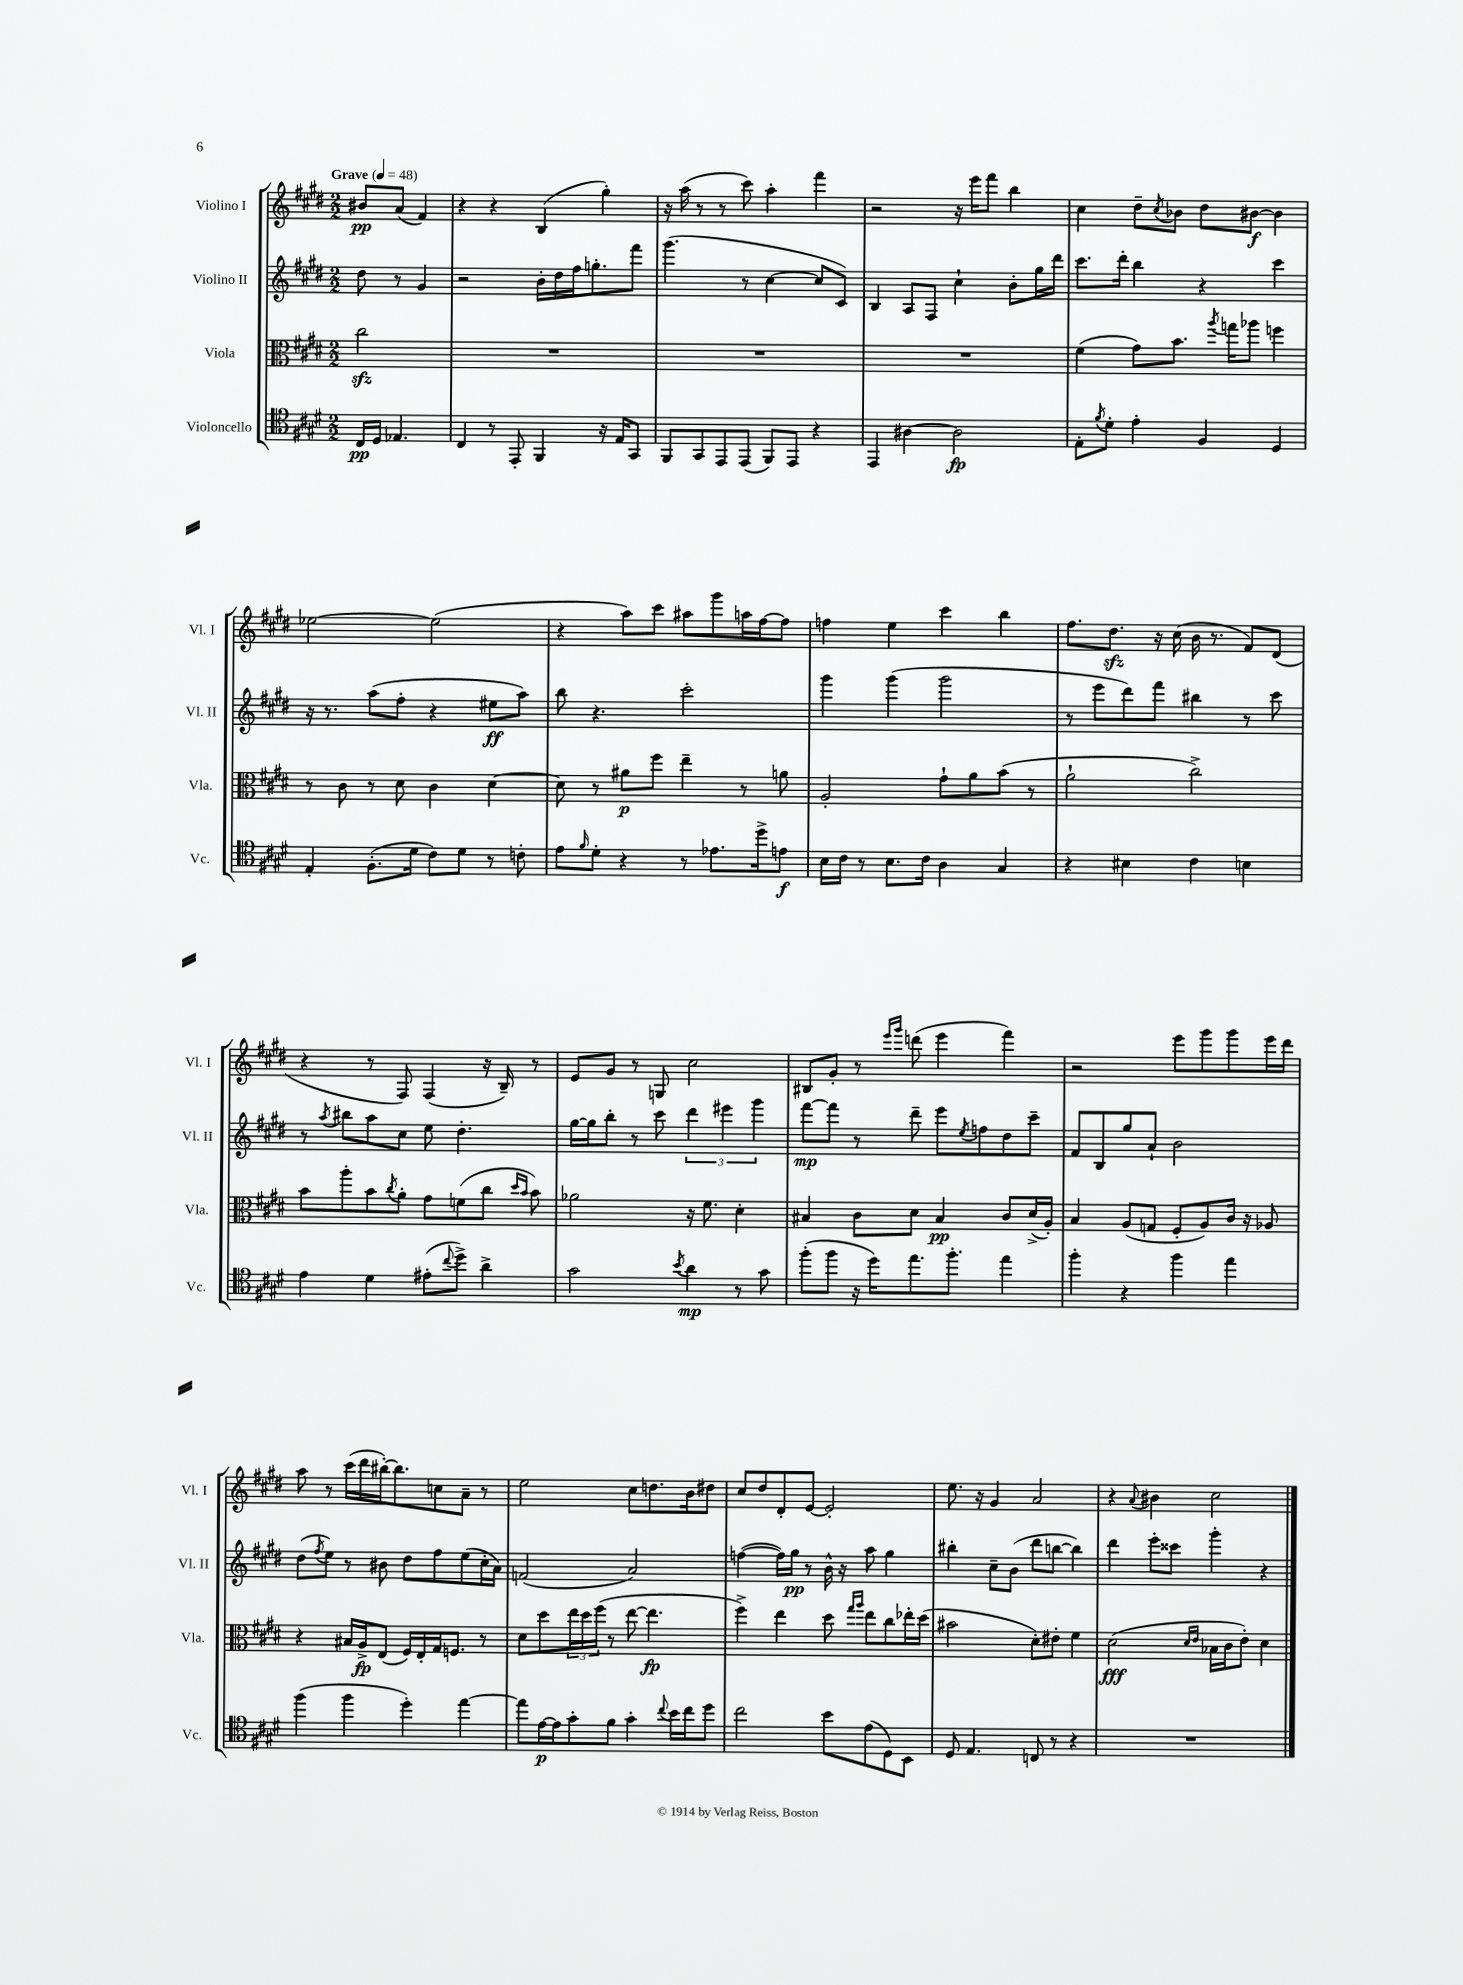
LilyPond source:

<<
\new StaffGroup <<
\new Staff = "s0" \with { instrumentName = "Violino I" shortInstrumentName = "Vl. I" } {
    \clef treble \key e \major \numericTimeSignature \time 2/2 \partial 2 \tempo "Grave" 4 = 48
    bis'8\pp a'8( fis'4) |
    r4 r4 b4( gis''4-.) |
    r16 a''16( r8 r8 cis'''8) a''4-. fis'''4 |
    r2 r16 e'''16 fis'''8 b''4 |
    cis''4 dis''8-- \acciaccatura { cis''8 } bes'8 dis''8 bis'8~\f bis'4 |
    ees''2~ ees''2( |
    r4 a''8) cis'''8 ais''8 gis'''8 a''16 fis''16~ fis''8 |
    f''4 e''4 cis'''4 b''4 |
    fis''8. dis''8.\sfz r16 cis''16( b'16 r8. fis'8) dis'8( |
    r4 r8 fis8) fis4( r16 b16--) r8 |
    e'8 gis'8 r8 g8 cis''2 |
    bis8 gis'8-. r8 \grace { e'''16 gis'''16 } d'''8( e'''4 fis'''4) |
    r2 e'''8 gis'''8 gis'''8 e'''16 dis'''16 |
    a''8 r8 cis'''16( dis'''16 bis''16~-.) bis''8. c''8 a'8-- r8 |
    e''2 cis''8 d''8. b'16 dis''8 |
    cis''8 dis''8 dis'8-. e'8~ e'2-. |
    e''8. r16 gis'4 a'2 |
    r4 \appoggiatura { a'8 } bis'4 cis''2 \bar "|." |
}
\new Staff = "s1" \with { instrumentName = "Violino II" shortInstrumentName = "Vl. II" } {
    \clef treble \key e \major \numericTimeSignature \time 2/2 \partial 2
    dis''8 r8 gis'4 |
    r2 b'16-. dis''16 fis''16 g''8.-. fis'''8 |
    gis'''4.( r8 cis''4~ cis''8 cis'8) |
    b4 a8 fis8 cis''4-! b'8-. gis''16 dis'''16 |
    cis'''8. dis'''16-. b''4 r4 cis'''4 |
    r16 r8. a''8( fis''8-. r4 eis''8\ff a''8) |
    b''8 r4. cis'''2-. |
    gis'''4 gis'''4( gis'''2 |
    r8 e'''8 dis'''8) fis'''8 bis''4 r8 cis'''8 |
    r8 \acciaccatura { a''8 } bis''8 a''8 cis''8 e''8 dis''4.-. |
    gis''16~ gis''16 b''8-. r8 cis'''8 \tuplet 3/2 { dis'''4 eis'''4 gis'''4 } |
    fis'''8~\mp fis'''8 r8 dis'''8-- e'''8 \acciaccatura { e''8 } f''8 dis''8 cis'''8-- |
    fis'8 b8 gis''8 a'8-! b'2 |
    dis''8( \acciaccatura { fis''8 } e''8) r8 bis'8 dis''8 fis''8 e''8( cis''16-. a'16) |
    f'2( a'2) |
    f''4~( f''16) gis''16\pp r8 b'16-^ r16 a''8 gis''4 |
    bis''4-. cis''8-- b'8( dis'''8 b''8~ b''4) |
    dis'''4 e'''8-. cisis'''8 gis'''4-. r4 \bar "|." |
}
\new Staff = "s2" \with { instrumentName = "Viola" shortInstrumentName = "Vla." } {
    \clef alto \key e \major \numericTimeSignature \time 2/2 \partial 2
    cis''2\sfz |
    R1 |
    R1 |
    R1 |
    fis'4( gis'8) b'8. \acciaccatura { a''8 } g''16 aes''8 f''4 |
    r8 cis'8 r8 dis'8 cis'4 dis'4~ |
    dis'8 r8 ais'8\p fis''8 e''4-- r8 a'8 |
    a2-. gis'8-! a'8 b'8( r8 |
    a'2-! cis''2->) |
    b'8 a''8-. b'8 \acciaccatura { cis''8 } a'8-. gis'8 f'8( cis''8 \grace { dis''16 b'16 } b'8) |
    aes'2 r16 fis'8. dis'4-. |
    bis4 cis'8 dis'8 bis4\pp cis'8 dis'16->( a16-.) |
    b4 a8( g8 fis8-. a8) cis'16 r16 aes8 |
    r4 bis16 a16->\fp e8( fis16) e16-. gis16 f8. r8 |
    dis'8 dis''8 \tuplet 3/2 { e''16 dis''16 fis''16( } r8 e''8~ e''4.\fp |
    fis''4->) e''4 dis''8 \grace { gis''16 a''16 } e''8 cis''8 ees''16-. dis''16( |
    bis'2 dis'8-.) eis'8-. fis'4 |
    dis'2\fff( \grace { dis'16 e'16 } bes16 cis'16 e'8-.) dis'4 \bar "|." |
}
\new Staff = "s3" \with { instrumentName = "Violoncello" shortInstrumentName = "Vc." } {
    \clef tenor \key e \major \numericTimeSignature \time 2/2 \partial 2
    cis16\pp dis16 ees4. |
    cis4 r8 e,8-. fis,4 r16 e16 gis,8 |
    fis,8 gis,8 e,8 e,8( fis,8) e,8 r4 |
    e,4 ais4~ ais2\fp |
    e8-. \acciaccatura { fis'8 } dis'8-. e'4-. fis4 dis4 |
    e4-. fis8.-.( dis'16 cis'8) dis'8 r8 c'8-. |
    e'8 \grace { fis'16 } dis'8-. r4 r8 ees'8. dis''16-> e'8\f |
    b16 cis'16 r8 b8. cis'16 a4 gis4 |
    r4 bis4 cis'4 b4 |
    e'4 dis'4 eis'8-.( \appoggiatura { cis''8 } dis''8->) a'4-> |
    gis'2 \acciaccatura { b'8 } a'4\mp r8 gis'8 |
    fis''8-.( fis''8 r16 dis''16) e''8. fis''8.-. e''4 |
    fis''4-. r4 fis''4 e''4 |
    fis''4( fis''4 dis''4-.) e''4~ |
    e''8 e'16~\p e'16 gis'8-. fis'8 gis'4-. \appoggiatura { cis''8 } b'16 cis''16 dis''8 |
    cis''2 b'8 e'8( dis8) b,8 |
    dis8 e4. c8 r8 r4 |
    R1 \bar "|." |
}
>>
>>
\layout { \context { \Score \remove "Bar_number_engraver" } }
